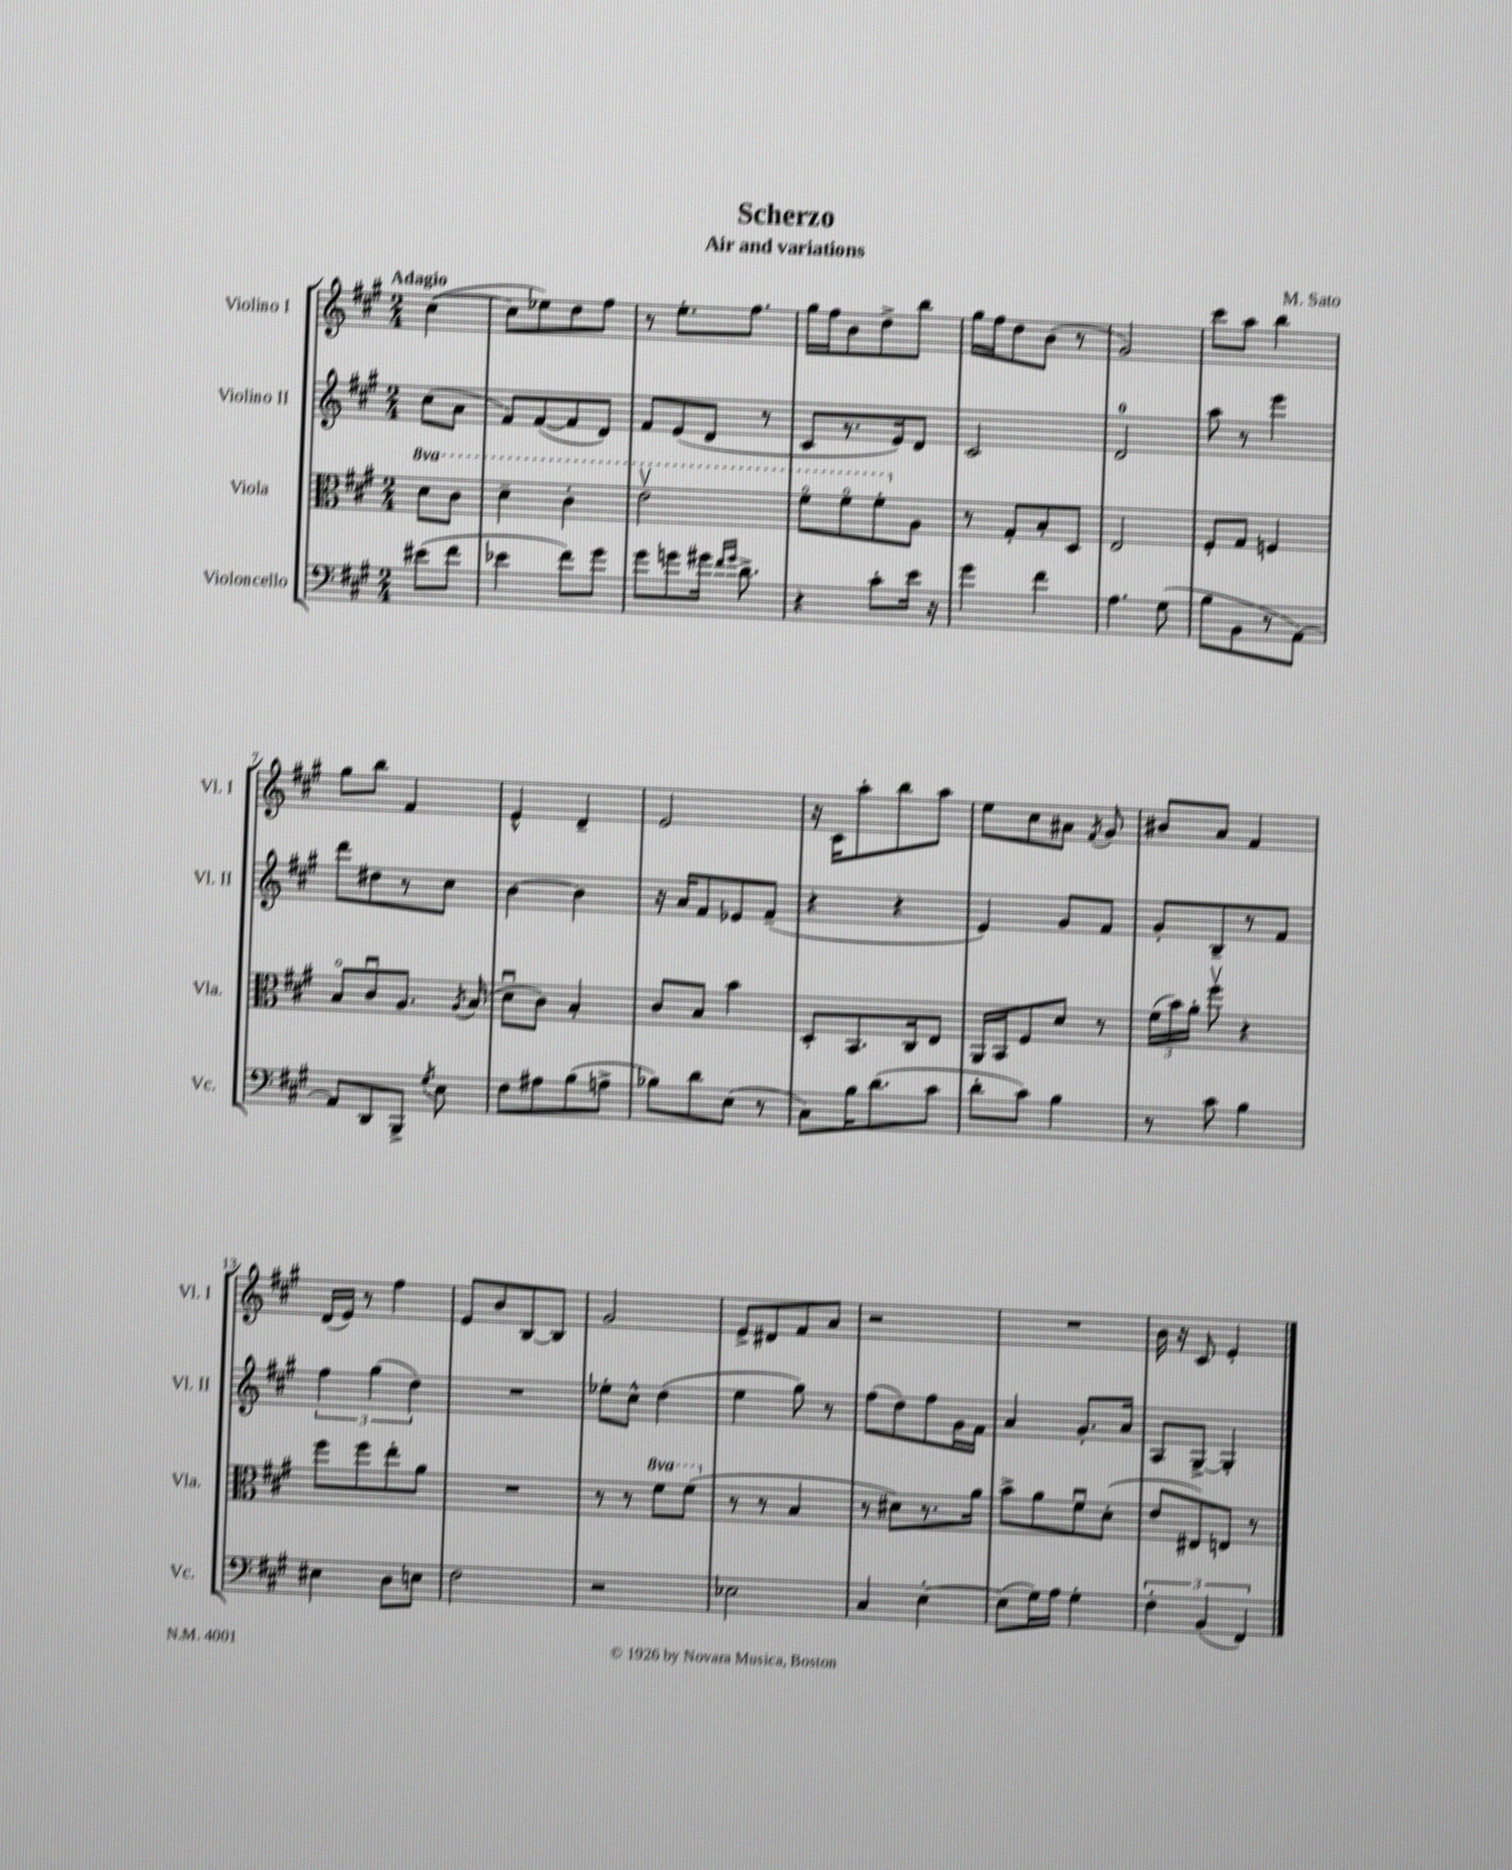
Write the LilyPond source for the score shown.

\header { title = "Scherzo" composer = "M. Sato" subtitle = "Air and variations" }
<<
\new StaffGroup <<
\new Staff = "s0" \with { instrumentName = "Violino I" shortInstrumentName = "Vl. I" } {
    \clef treble \key a \major \numericTimeSignature \time 2/4 \partial 4 \tempo "Adagio"
    \autoBeamOff cis''4~( |
    cis''8[ ees''8) d''8 fis''8] |
    r8 e''8.[-. fis''8.] |
    gis''16[ fis''16 b'8 d''8-> b''8] |
    gis''16[ fis''16 d''8 b'8]( r8 |
    gis'2) |
    cis'''8[ a''8] b''4 |
    gis''8[ b''8] fis'4 |
    e'4-^ d'4-- |
    e'2 |
    r16 cis'16[ a''8-. b''8 a''8] |
    e''8[ cis''8 ais'8] \acciaccatura { fis'8 } gis'8 |
    bis'8[ a'8] fis'4 |
    d'16[( e'16]) r8 fis''4 |
    e'8[ b'8 b8~ b8] |
    gis'2 |
    e'8[-> dis'8 fis'8 a'8] |
    r2 |
    R2 |
    b'16 r16 cis'8 e'4-. \bar "|." |
}
\new Staff = "s1" \with { instrumentName = "Violino II" shortInstrumentName = "Vl. II" } {
    \clef treble \key a \major \numericTimeSignature \time 2/4 \partial 4
    \autoBeamOff cis''8[( a'8] |
    fis'8[) fis'8~( fis'8 d'8]) |
    fis'8[ e'8( d'8] r8 |
    cis'8[ r8. e'16) d'8] |
    cis'2 |
    d'2-0 |
    a''8 r8 e'''4 |
    d'''8[ dis''8 r8 cis''8] |
    b'4~ b'4 |
    r16 a'16[ fis'8 ees'8 fis'8]--( |
    r4 r4 |
    e'4) gis'8[ fis'8] |
    gis'8[-. b8-- r8 fis'8] |
    \tuplet 3/2 { fis''4 gis''4( d''4) } |
    R2 |
    ees''8[-. cis''8]-^ d''4( |
    e''4 gis''8) r8 |
    fis''8[( d''8) fis''8 gis'16 fis'16] |
    a'4 gis'8.[-. a'16] |
    a8[ gis8]~-> gis4-. \bar "|." |
}
\new Staff = "s2" \with { instrumentName = "Viola" shortInstrumentName = "Vla." } {
    \clef alto \key a \major \numericTimeSignature \time 2/4 \set Staff.ottavationMarkups = #ottavation-simple-ordinals \partial 4
    \autoBeamOff \ottava #1 d''8[ cis''8] |
    d''4-- cis''4-. |
    e''2\upbow |
    fis''8[\flageolet fis''8\flageolet fis''8-. \ottava #0 a8] |
    r8 gis8[-. b8-. d8] |
    e2 |
    fis8[-. gis8] f4 |
    b8[\flageolet cis'8\downbow a8.] \acciaccatura { a8 } b16( |
    d'8[\downbow cis'8]) b4-. |
    cis'8[ b8] b'4 |
    d8[-. b,8. cis16 e8] |
    a,16[ b,16 fis8 d'8] r8 |
    \tuplet 3/2 { fis'16[( b'16) a'16]-. } fis''8\upbow r4 |
    fis''8[ fis''8 e''8-. a'8] |
    R2 |
    r8 r8 \ottava #1 fis''8[ fis''8]( \ottava #0 |
    r8 r8 b4 |
    r8 dis'8[) r8. a'16] |
    b'8[-> a'8 fis'8\downbow d'8]-.( |
    e'8[ eis8) e8] r8 \bar "|." |
}
\new Staff = "s3" \with { instrumentName = "Violoncello" shortInstrumentName = "Vc." } {
    \clef bass \key a \major \numericTimeSignature \time 2/4 \partial 4
    \autoBeamOff eis'8[( fis'8] |
    ees'4 fis'8[) gis'8] |
    gis'8[ g'8 gis'16] \grace { fis'16[ gis'16] } d'8.-> |
    r4 cis'8[-. e'16] r16 |
    gis'4 fis'4 |
    a4. gis8( |
    b8[ b,8 r8 a,8]~) |
    a,8[ d,8 b,,8]-> \acciaccatura { gis8 } e8 |
    fis8[ ais8 b8( a8]-> |
    bes8[) d'8 e8]( r8 |
    cis8[) b16 d'8.( cis'8] |
    d'8[-. cis'8]) b4 |
    r8 cis'8 b4 |
    eis4 d8[ e8] |
    fis2 |
    r2 |
    ees2 |
    cis4 e4~-. |
    e8[( gis16) a16] gis4-. |
    \tuplet 3/2 { fis4-. b,4( fis,4) } \bar "|." |
}
>>
>>
